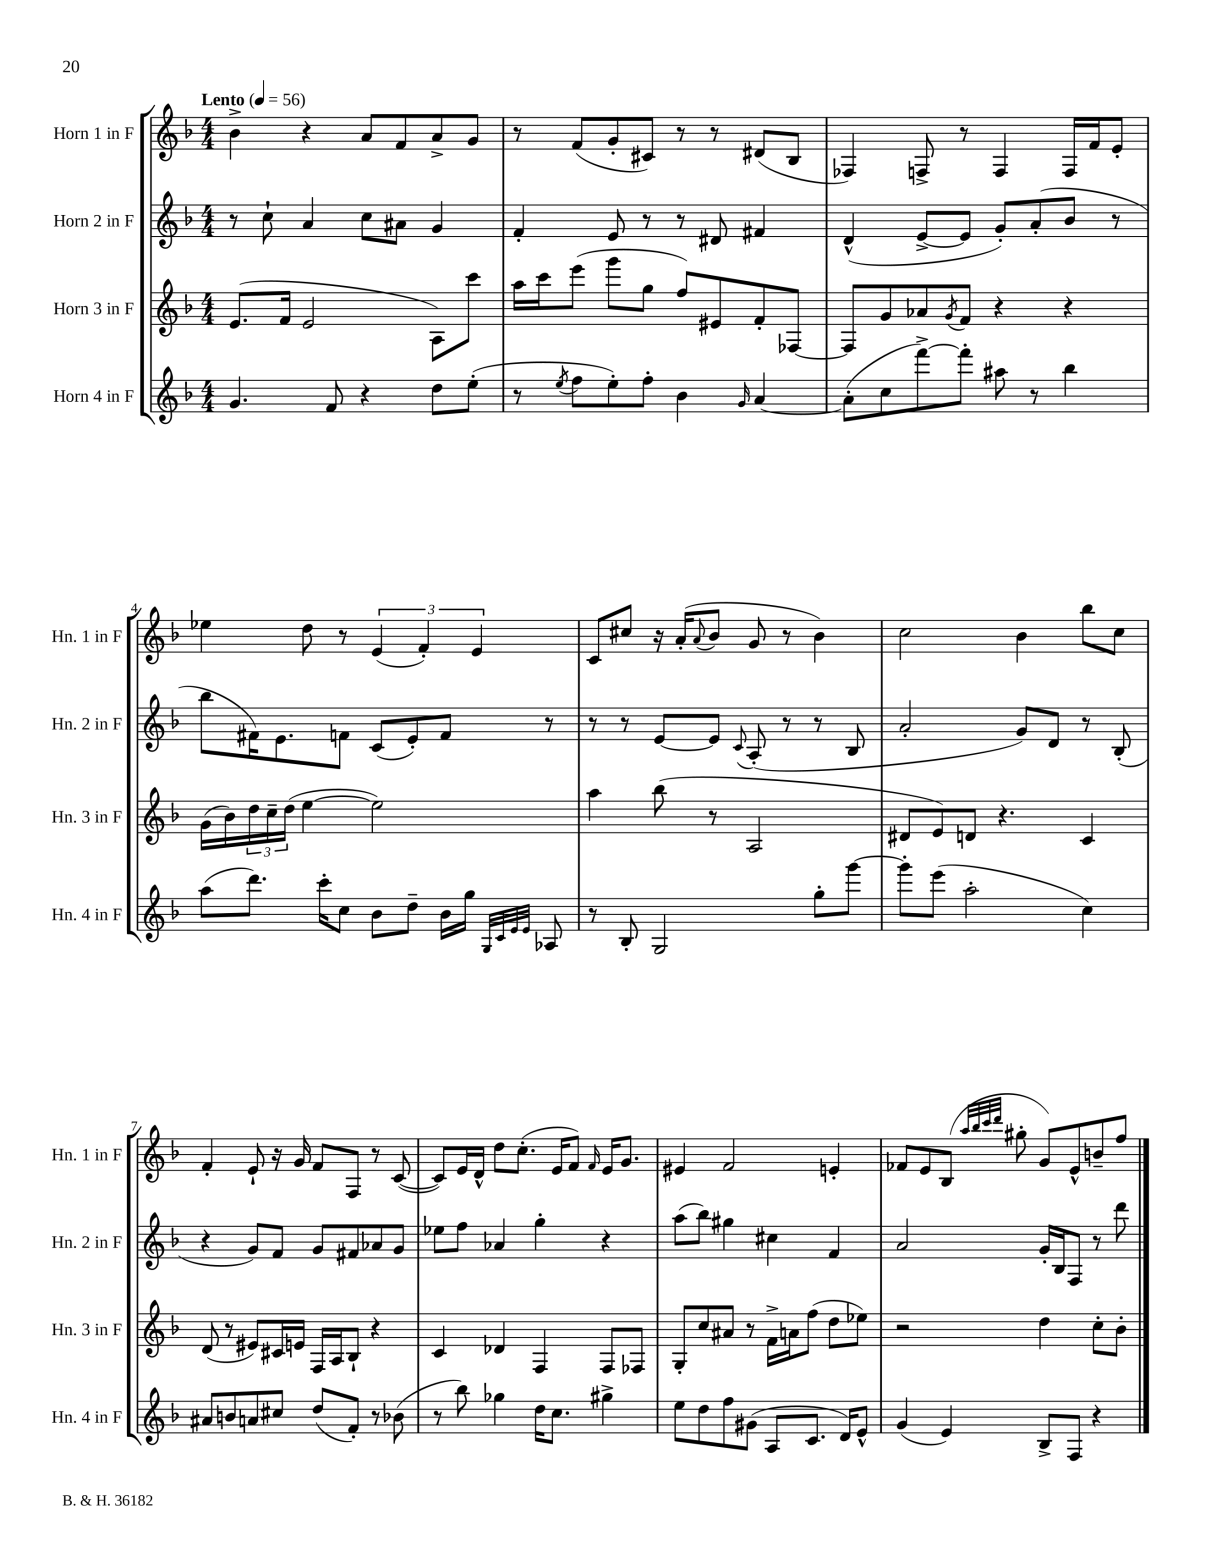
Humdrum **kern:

**kern	**kern	**kern	**kern
*staff4	*staff3	*staff2	*staff1
*clefG2	*clefG2	*clefG2	*clefG2
*k[b-]	*k[b-]	*k[b-]	*k[b-]
*M4/4	*M4/4	*M4/4	*M4/4
*MM56	*MM56	*MM56	*MM56
4.g/	(8.e/L	8r	4b-^\
.	.	8cc`\	.
.	16f/Jk	.	.
.	2e/	4a/	4r
8f/	.	.	.
4r	.	8cc\L	8a/L
.	.	8a#\J	8f/
8dd\L	8A\L)	4g/	8a^/
(8ee'\J	8ccc\J	.	8g/J
=	=	=	=
8r	16aa\LL	4f'/	8r
.	16ccc\J	.	.
8qee/	.	.	.
8ff\L	(8eee\J	.	(8f/L
8ee'\)	8ggg\L	8e/	8g'/
8ff'\J	8gg\J	8r	8c#/J)
4b-\	8ff/L)	8r	8r
.	8e#/	8d#/	8r
16qqg/	.	.	.
[4a/	8f'/	4f#/	(8d#/L
.	[8F-/J	.	8B-/J
=	=	=	=
(8a'\]L	8F-/]L	(4d^^/	4F-/)
8cc\	8g/	.	.
[8fff^\)	8a-/	[8e^/L	8F^/
.	8qg/	.	.
8fff'\]J	8f/J	8e/]J	8r
8aa#\	4r	8g'/L)	4F/
8r	.	(8a'/	.
4bb-\	4r	8b-/J	16F/LL
.	.	.	16f/J
.	.	8r	8e'/J
=	=	=	=
(8aa\L	(16g\LL	8bb-\L	4ee-\
.	16b-\)	.	.
8.ddd\J)	24dd\	16f#\K)	.
.	24cc~\	.	.
.	.	8.e\	.
.	(24dd\JJ	.	.
.	[4ee\	.	8dd\
16ccc'\LK	.	.	.
8cc\J	.	8f\J	8r
8b-\L	2ee\])	(8c/L	(6e/
8dd~\J	.	8e'/)	.
.	.	.	6f'/)
16b-\LL	.	8f/J	.
16gg\JJ	.	.	.
.	.	.	6e/
32qqG/LLL	.	.	.
32qqc/	.	.	.
32qqe/	.	.	.
32qqe/JJJ	.	.	.
8A-/	.	8r	.
=	=	=	=
8r	4aa\	8r	8c/L
8B-'/	.	8r	8cc#/J
2G/	(8bb-\	[8e/L	16r
.	.	.	(16a'/LK
.	.	.	8qqa/
.	8r	8e/]J	8b-/J
.	.	8qqc/	.
.	2A/	(8A'/	8g/
.	.	8r	8r
8gg'\L	.	8r	4b-\)
[8ggg\J	.	8B-/	.
=	=	=	=
8ggg'\]L	8d#/L	2a'/	2cc\
(8eee\J	8e/)	.	.
2aa'\	8d/J	.	.
.	4.r	.	.
.	.	8g/L)	4b-\
.	.	8d/J	.
4cc\)	4c/	8r	8bb-\L
.	.	(8B-'/	8cc\J
=	=	=	=
8a#/L	(8d/	4r	4f'/
8b/	8r	.	.
8a/	8e#/L)	8g/L)	8e`/
8cc#/J	16c#/L	8f/J	16r
.	16e/JJ	.	16g/
(8dd/L	16F/LL	8g/L	8f/L
.	16A/J	.	.
8f'/J)	8B-`/J	8f#/	8F/J
8r	4r	8a-/	8r
(8b-\	.	8g/J	([8c/
=	=	=	=
8r	4c/	8ee-\L	8c/]L)
8bb-\)	.	8ff\J	16e/L
.	.	.	16d^^/JJ
4gg-\	4d-/	4a-/	8dd\L
.	.	.	(8.cc'\J
16dd\LK	4F/	4gg'\	.
8.cc\J	.	.	16e/LK
.	.	.	8f/J)
.	.	.	16qqf/
4gg#^\	8F/L	4r	16e/LK
.	.	.	8.g/J
.	8F-/J	.	.
=	=	=	=
8ee\L	8G'/L	(8aa\L	4e#/
8dd\	8cc/	8bb-\J)	.
8ff\	8a#/J	4gg#\	2f/
(8g#\J	8r	.	.
8A/L	16f^\LL	4cc#\	.
.	16a\J	.	.
8.c/J	(8ff\J	.	.
.	8dd\L	4f/	4e'/
16d/LK)	.	.	.
8e^^/J	8ee-\J)	.	.
=	=	=	=
(4g/	2r	2a/	8f-/L
.	.	.	8e/
4e/)	.	.	(8B-/J
.	.	.	32qqaa/LLL
.	.	.	32qqbb-/
.	.	.	32qqccc/
.	.	.	32qqddd/JJJ
.	.	.	8gg#'\
8B-^/L	4dd\	16g'/LL	8g/L)
.	.	16B-/J	.
8F/J	.	8F/J	8e^^/
4r	8cc'\L	8r	8b~/
.	8b-'\J	8ddd\	8ff/J
==	==	==	==
*-	*-	*-	*-
